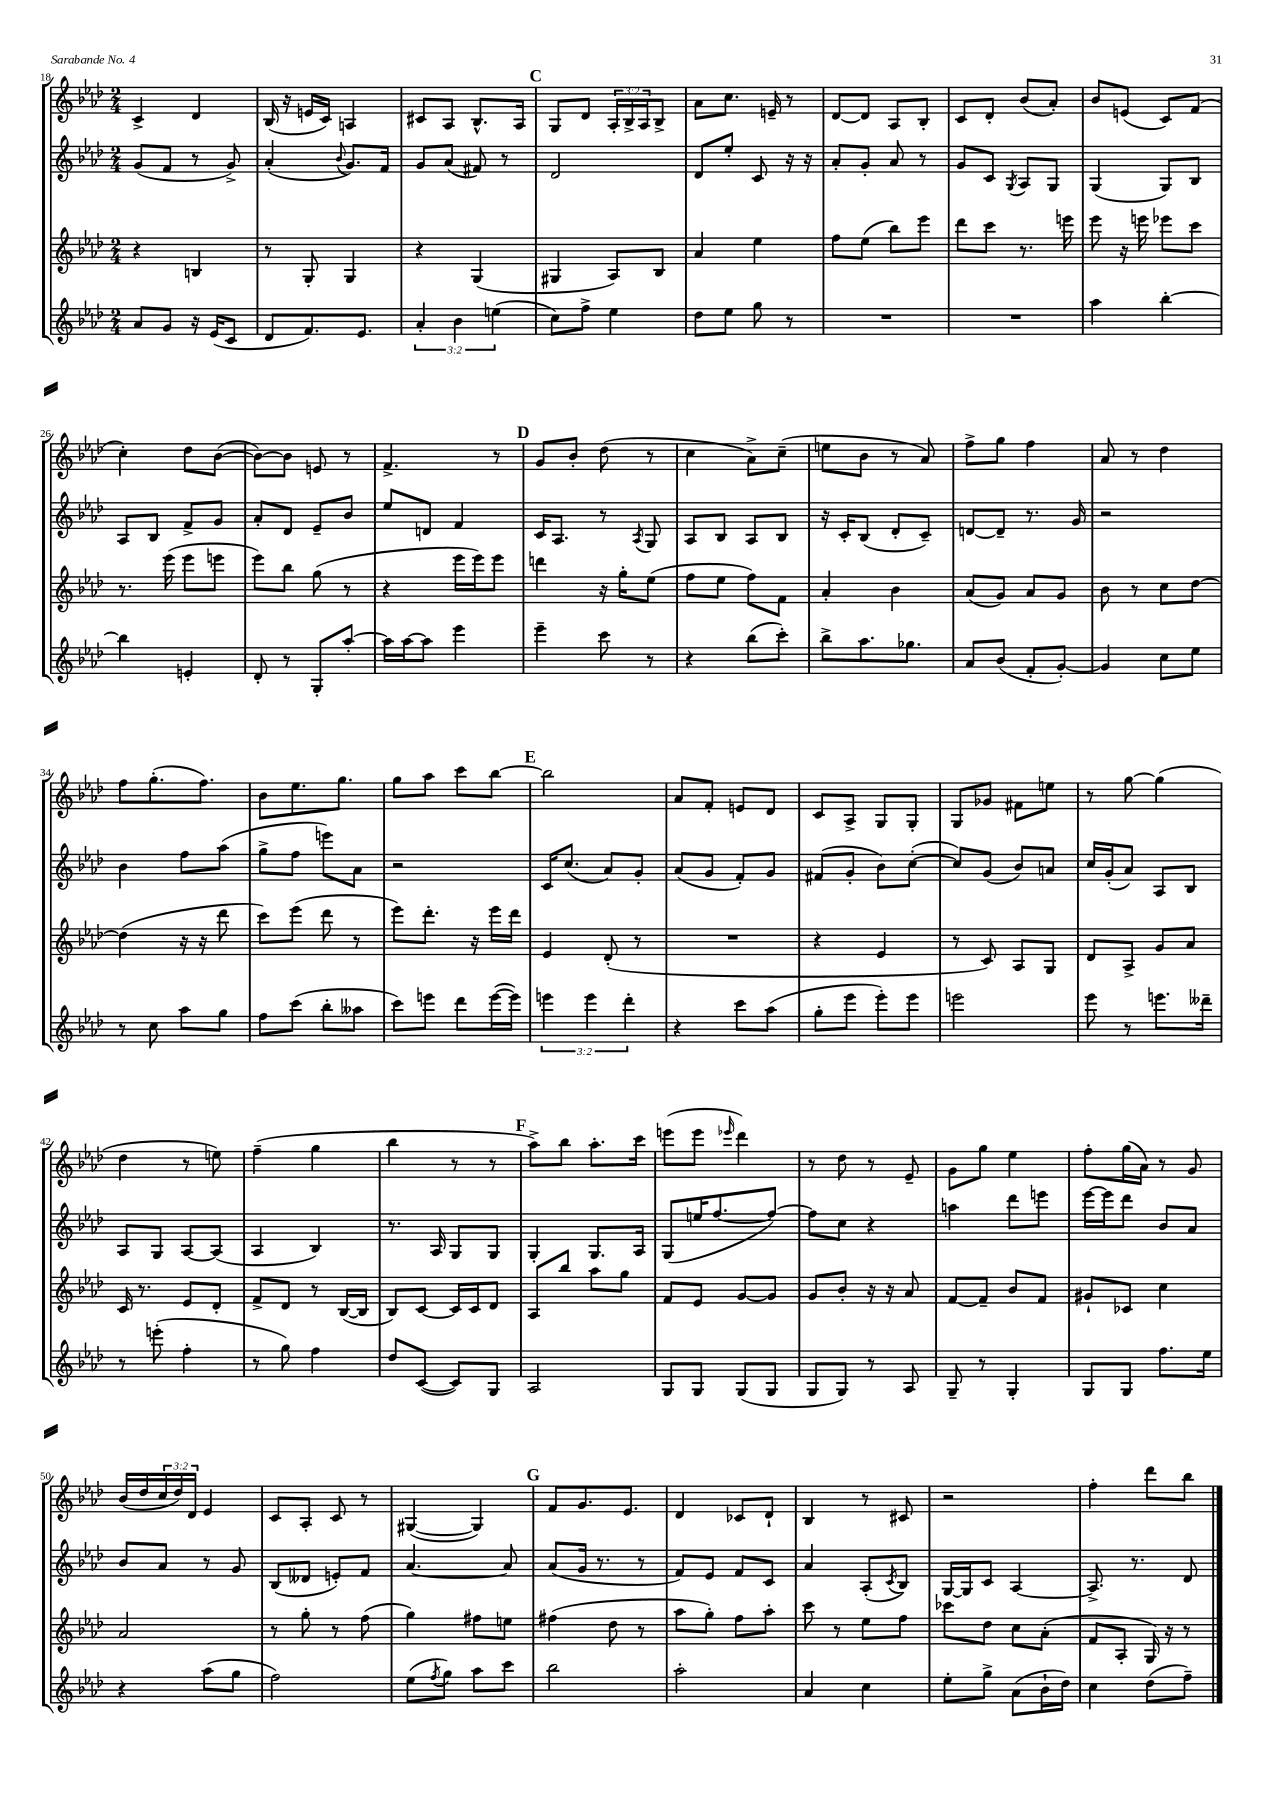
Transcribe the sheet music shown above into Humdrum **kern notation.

**kern	**kern	**kern	**kern
*part4	*part3	*part2	*part1
*staff4	*staff3	*staff2	*staff1
*clefG2	*clefG2	*clefG2	*clefG2
*k[b-e-a-d-]	*k[b-e-a-d-]	*k[b-e-a-d-]	*k[b-e-a-d-]
*M2/4	*M2/4	*M2/4	*M2/4
=18	=18	=18	=18
8a-/L	4r	(8g/L	4c^/
8g/J	.	8f/J	.
16r	4Bn/	8r	4d-/
(16e-/KL	.	.	.
8c/J	.	8g^/)	.
=19	=19	=19	=19
8d-/L	8r	(4a-'/	(16B-/
.	.	.	16r
8.f/)	8G'/	.	16en/LL
.	.	.	16c/JJ)
.	.	8qqb-/	.
.	4G/	8.g/L)	4An/
8.e-/J	.	.	.
.	.	16f/Jk	.
=20	=20	=20	=20
6a-'/	4r	8g/L	8c#X/L
.	.	(8a-/J	8A-/J
6b-\	.	.	.
.	(4G/	8f#X/)	8.B-^^/L
(6een\	.	.	.
.	.	8r	.
.	.	.	16A-/Jk
!!LO:REH:place=s1:t=C
=21	=21	=21	=21
8cc\L)	4G#X/	2d-/	8G/L
8ff^\J	.	.	8d-/J
4ee-\	8A-/L)	.	24A-'/LL
.	.	.	24B-^/
.	.	.	24A-/J
.	8B-/J	.	8B-^/J
=22	=22	=22	=22
8dd-\L	4a-/	8d-/L	8a-\L
8ee-\J	.	8ee-'/J	8.cc\J
8gg\	4ee-\	8c/	.
.	.	.	16en~/
8r	.	16r	8r
.	.	16r	.
=23	=23	=23	=23
2r	8ff\L	8a-'/L	[8d-/L
.	(8ee-\J	8g'/J	8d-/J]
.	8bb-\L)	8a-/	8A-/L
.	8eee-\J	8r	8B-'/J
=24	=24	=24	=24
2r	8ddd-\L	8g/L	8c/L
.	8ccc\J	8c/J	8d-'/J
.	.	8qG/	.
.	8.r	8A-/L	(8b-/L
.	.	8G/J	8a-'/J)
.	16eeen\	.	.
=25	=25	=25	=25
4aa-\	8eee-\	(4G/	8b-/L
.	16r	.	(8en/J
.	16eeen\	.	.
[4bb-'\	8eee-X\L	8G/L)	8c/L)
.	8ccc\J	8B-/J	(8f/J
!!LO:LB:g=z
=26	=26	=26	=26
4bb-\]	8.r	8A-/L	4cc'\)
.	.	8B-/J	.
.	(16eee-\	.	.
4en'/	8eee-\L	8f^/L	8dd-\L
.	8eeen\J	8g/J	([8b-\J
=27	=27	=27	=27
8d-'/	8eee-\L)	8a-'/L	8b-\L_)
8r	8bb-\J	8d-/J	8b-\J]
8G'/L	(8gg\	8e-~/L	8en/
[8aa-'/J	8r	8b-/J	8r
=28	=28	=28	=28
16aa-\LL]	4r	8ee-/L	4.f^/
[16aa-\J	.	.	.
8aa-\J]	.	8dn/J	.
4eee-\	16eee-\LL	4f/	.
.	16eee-\J)	.	.
.	8eee-\J	.	8r
!!LO:REH:place=s1:t=D
=29	=29	=29	=29
4eee-~\	4dddn\	16c/KL	8g/L
.	.	8.A-/J	.
.	.	.	8b-'/J
8ccc\	16r	8r	(8dd-\
.	16gg'\KL	.	.
.	.	8qA-/	.
8r	(8ee-\J	8G/	8r
=30	=30	=30	=30
4r	8ff\L	8A-/L	4cc\
.	8ee-\J	8B-/J	.
(8bb-\L	8ff\L)	8A-/L	8a-^\L)
8ccc'\J)	8f\J	8B-/J	(8cc~\J
=31	=31	=31	=31
8bb-^\L	4a-'/	16r	8een\L
.	.	16c'/KL	.
8.aa-\	.	(8B-/J	8b-\J
.	4b-\	8d-'/L	8r
8.gg-X\J	.	.	.
.	.	8c~/J)	8a-/)
=32	=32	=32	=32
8a-/L	(8a-/L	[8dn/L	8ff^\L
(8b-/J	8g/J)	8d~/J]	8gg\J
8f'/L	8a-/L	8.r	4ff\
[8g'/J)	8g/J	.	.
.	.	16g/	.
=33	=33	=33	=33
4g/]	8b-\	2r	8a-/
.	8r	.	8r
8cc\L	8cc\L	.	4dd-\
8ee-\J	[8dd-\J	.	.
!!LO:LB:g=z
=34	=34	=34	=34
8r	(4dd-\]	4b-\	8ff\L
8cc\	.	.	(8.gg'\
8aa-\L	16r	8ff\L	.
.	16r	.	8.ff\J)
8gg\J	8ddd-\	(8aa-\J	.
=35	=35	=35	=35
8ff\L	8ccc\L)	8gg^\L	8b-\L
(8ccc\J	(8eee-\J	8ff\J	8.ee-\
8bb-'\L	8ddd-\	8eeen\L)	.
.	.	.	8.gg\J
8aa--X\J	8r	8a-\J	.
=36	=36	=36	=36
8ccc\L)	8eee-\L)	2r	8gg\L
8eeen\J	8.ddd-'\J	.	8aa-\J
8ddd-\L	.	.	8ccc\L
.	16r	.	.
([16eee\L	16eee-\LL	.	[8bb-\J
16eee\JJ])	16ddd-\JJ	.	.
!!LO:REH:place=s1:t=E
=37	=37	=37	=37
6eeen\	4e-/	16c/KL	2bb-\]
.	.	(8.cc/J	.
6eee\	.	.	.
.	(8d-'/	8a-/L)	.
6ddd-'\	.	.	.
.	8r	8g'/J	.
=38	=38	=38	=38
4r	2r	(8a-/L	8a-/L
.	.	8g/J	8f'/J
8ccc\L	.	8f'/L)	8en/L
(8aa-\J	.	8g/J	8d-/J
=39	=39	=39	=39
8gg'\L	4r	(8f#X/L	8c/L
8eee-\J	.	8g'/J	8A-^/J
8eee-'\L)	4e-/	8b-\L)	8G/L
8eee-\J	.	([8cc'\J	8G'/J
=40	=40	=40	=40
2eeen\	8r	8cc/L])	8G/L
.	8c/)	(8g/J	8g-X/J
.	8A-/L	8b-/L)	8f#X\L
.	8G/J	8an/J	8een\J
=41	=41	=41	=41
8eee-\	8d-/L	16cc/LL	8r
.	.	(16g'/J	.
8r	8A-^/J	8a-/J)	[8gg\
8.eeen\L	8g/L	8A-/L	(4gg\]
.	8a-/J	8B-/J	.
16ddd--X~\Jk	.	.	.
!!LO:LB:g=z
=42	=42	=42	=42
8r	16c/	8A-/L	4dd-\
.	8.r	.	.
(8eeen'\	.	8G/J	.
4ff'\	8e-/L	[8A-/L	8r
.	8d-'/J	(8A-/J]	8een\)
=43	=43	=43	=43
8r	8f^/L	4A-/	(4ff~\
8gg\)	8d-/J	.	.
4ff\	8r	4B-/)	4gg\
.	([16B-/LL	.	.
.	16B-/JJ]	.	.
=44	=44	=44	=44
8dd-/L	8B-/L)	8.r	4bb-\
([8c/J	[8c/J	.	.
.	.	16A-/	.
8c/L])	16c/LL]	8G/L	8r
.	16c/J	.	.
8G/J	8d-/J	8G/J	8r
!!LO:REH:place=s1:t=F
=45	=45	=45	=45
2A-/	8A-/L	4G'/	8aa-^\L)
.	8bb-/J	.	8bb-\J
.	8aa-\L	8.G/L	8.aa-'\L
.	8gg\J	.	.
.	.	16A-/Jk	16ccc\Jk
=46	=46	=46	=46
8G/L	8f/L	(8G/L	(8eeen\L
8G/J	8e-/J	16een/K	8eee\J
.	.	[8.ff/	.
.	.	.	16qqeee-X/
(8G/L	[8g/L	.	4ddd-\)
8G/J	8g/J]	8ff/J_)	.
=47	=47	=47	=47
8G/L	8g/L	8ff\L]	8r
8G/J)	8b-'/J	8cc\J	8dd-\
8r	16r	4r	8r
.	16r	.	.
8A-/	8a-/	.	8e-~/
=48	=48	=48	=48
8G~/	[8f/L	4aan\	8g\L
8r	8f~/J]	.	8gg\J
4G'/	8b-/L	8ddd-\L	4ee-\
.	8f/J	8eeen\J	.
=49	=49	=49	=49
8G/L	8g#X`/L	[16eee-\LL	8ff'\L
.	.	16eee-\J]	.
8G/J	8c-X/J	8ddd-\J	(16gg\L
.	.	.	16a-\JJ)
8.ff\L	4cc\	8b-/L	8r
.	.	8a-/J	8g/
16ee-\Jk	.	.	.
!!LO:LB:g=z
=50	=50	=50	=50
4r	2a-/	8b-/L	(16b-/LL
.	.	.	16dd-/
.	.	8a-/J	24cc/
.	.	.	24dd-/)
.	.	.	24d-/JJ
(8aa-\L	.	8r	4e-/
8gg\J	.	8g/	.
=51	=51	=51	=51
2ff\)	8r	(8B-/L	8c/L
.	8gg'\	8d--X/J	8A-'/J
.	8r	8en'/L)	8c/
.	(8ff\	8f/J	8r
=52	=52	=52	=52
(8ee-\L	4gg\)	[4.a-/	([4G#X/
8qff/	.	.	.
8gg\J)	.	.	.
8aa-\L	8ff#X\L	.	4G#/])
8ccc\J	8een\J	8a-/]	.
!!LO:REH:place=s1:t=G
=53	=53	=53	=53
2bb-\	(4ff#X\	(8a-/L	8f/L
.	.	16g/Jk	8.g/
.	.	8.r	.
.	8dd-\	.	.
.	.	.	8.e-/J
.	8r	8r	.
=54	=54	=54	=54
2aa-'\	8aa-\L	8f/L)	4d-/
.	8gg'\J)	8e-/J	.
.	8ff\L	8f/L	8c-X/L
.	8aa-'\J	8c/J	8d-`/J
=55	=55	=55	=55
4a-/	8ccc\	4a-/	4B-/
.	8r	.	.
4cc\	8ee-\L	(8A-'/L	8r
.	.	8qc/	.
.	8ff\J	8B-/J)	8c#X/
=56	=56	=56	=56
8ee-'\L	8ccc-X\L	[16G/LL	2r
.	.	16G/J]	.
8gg^\J	8dd-\J	8c/J	.
(8a-\L	8cc\L	[4A-/	.
16b-`\L	(8a-'\J	.	.
16dd-\JJ)	.	.	.
=57	=57	=57	=57
4cc\	8f/L	8.A-^/]	4ff'\
.	8A-'/J	.	.
.	.	8.r	.
(8dd-\L	16G/)	.	8ddd-\L
.	16r	.	.
8ff~\J)	8r	8d-/	8bb-\J
==	==	==	==
*-	*-	*-	*-
